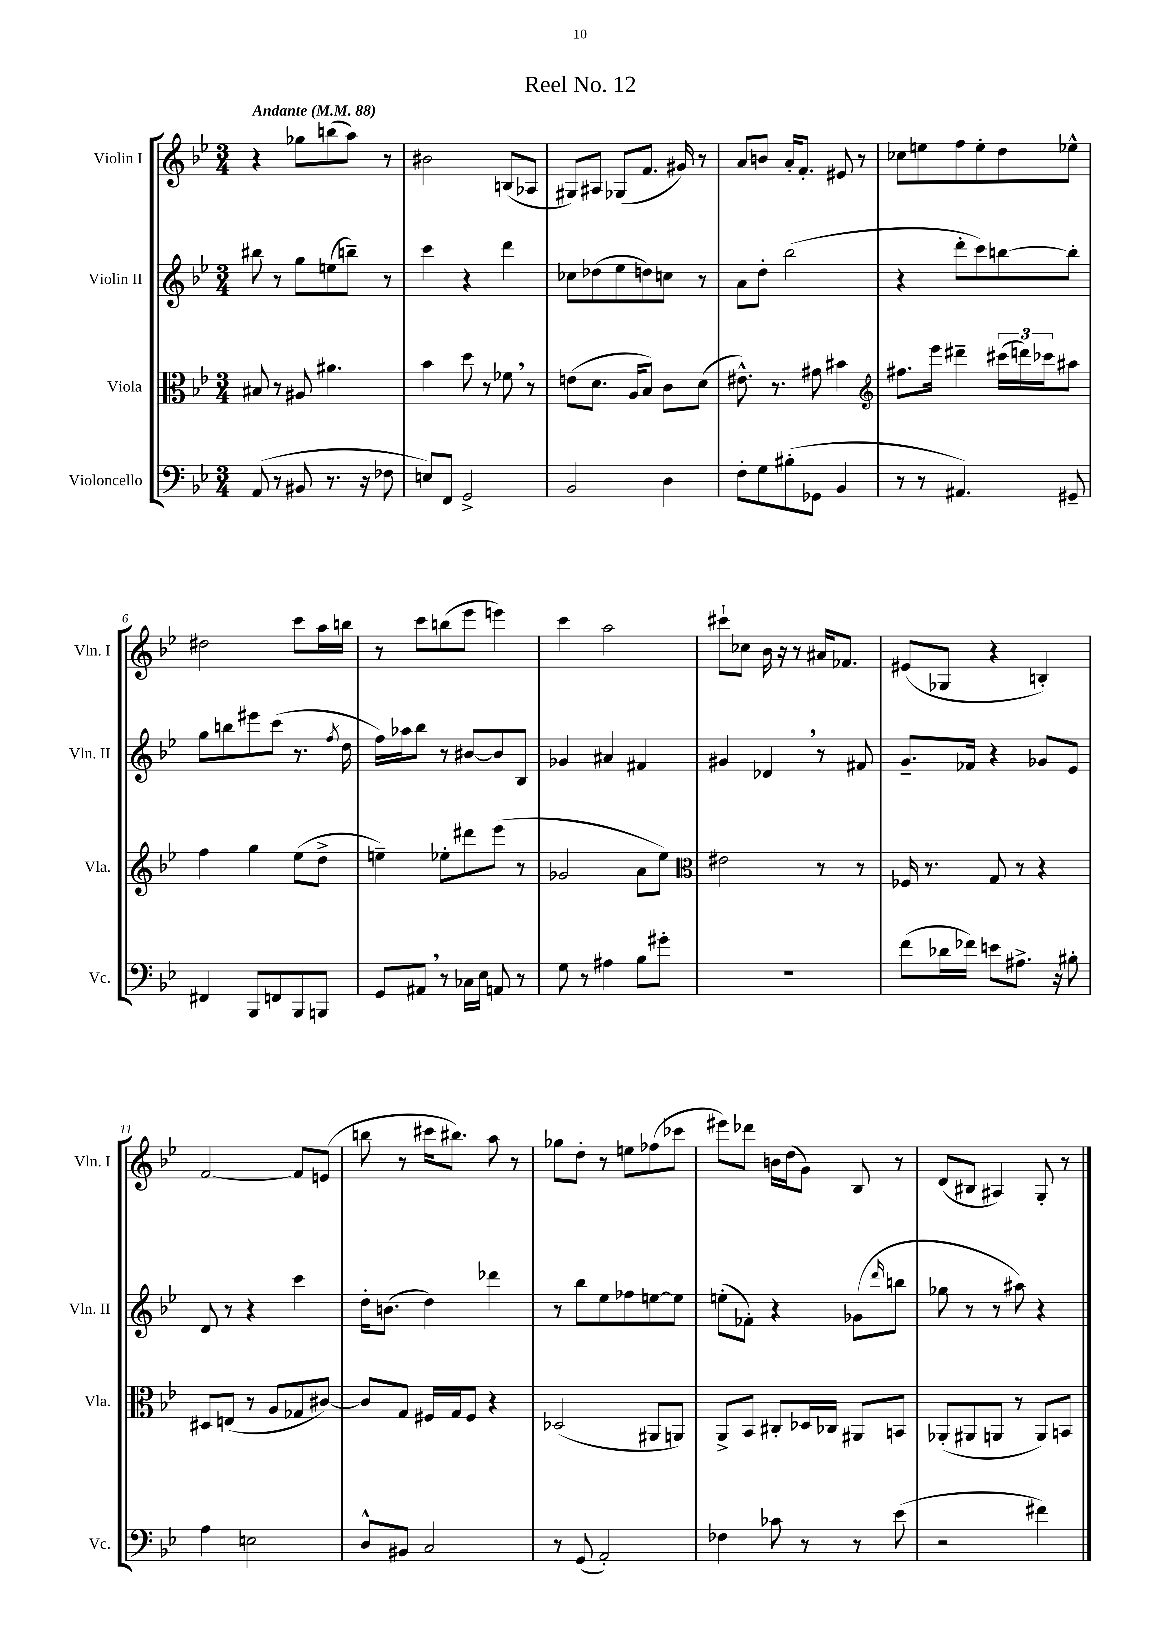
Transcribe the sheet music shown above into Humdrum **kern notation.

**kern	**kern	**kern	**kern
*part4	*part3	*part2	*part1
*staff4	*staff3	*staff2	*staff1
*I"Violoncello	*I"Viola	*I"Violin II	*I"Violin I
*I'Vc.	*I'Vla.	*I'Vln. II	*I'Vln. I
*clefF4	*clefC3	*clefG2	*clefG2
*k[b-e-]	*k[b-e-]	*k[b-e-]	*k[b-e-]
*M3/4	*M3/4	*M3/4	*M3/4
*MM88	*MM88	*MM88	*MM88
=1	=1	=1	=1
!	!	!	!LO:TX:a:B:t=Andante
(8AA/	8B#X/	8bb#X\	4r
8r	8r	8r	.
8BB#X/	8A#X/	8gg\L	8gg-X\L
8.r	4.a#X\	(8een\	(8bbn\
.	.	8bbn~\J)	8aa\J)
16r	.	.	.
8F-X\	.	8r	8r
=2	=2	=2	=2
8En/L)	4b-\	4ccc\	2b#X\
8FF/J	.	.	.
2GG^/	8dd\	4r	.
.	8r	.	.
.	8f-X,\	4ddd\	(8Bn/L
.	8r	.	8A-X/J
=3	=3	=3	=3
2BB-/	(8en\L	8cc-X\L	8G#X/L)
.	8.d\J	(8dd-X\	8A#X/J
.	.	8ee-\	(8G-X/L
.	16A/KL	.	.
.	8B-/J)	8ddn\)	8.f/J
4D\	8c\L	8ccn\J	.
.	.	.	16g#X/)
.	(8d\J	8r	8r
=4	=4	=4	=4
8F'\L	8.e#X^^\)	8a\L	8a/L
8G\	.	8dd'\J	8bn/J
.	8.r	.	.
(8B#X'\	.	(2bb-\	16a'/KL
.	.	.	8.f'/J
8GG-X\J	8g#X\	.	.
4BB-/	4b#X\	.	8e#X/
.	.	.	8r
=5	=5	=5	=5
*	*clefG2	*	*
8r	8.ff#X\L	4r	8cc-X\L
8r	.	.	8een\
.	16eee-\Jk	.	.
4.AA#X/)	4ddd#X~\	8ddd'\L	8ff\
.	.	8ccc\)	8ee'\
.	(24ccc#X\LL	[8bbn\	8dd\
.	24dddn\)	.	.
.	24ccc-X\J	.	.
8GG#X~/	8aa#X\J	8bb'\J]	8ee-X^^\J
!!LO:LB:g=z
=6	=6	=6	=6
4FF#X/	4ff\	8gg\L	2dd#X\
.	.	8bbn\	.
8BBB-/L	4gg\	8eee#X\	.
8FFn/	.	(8ccc\J	.
8BBB-/	(8ee-\L	8.r	8ccc\L
8BBBn/J	8dd^\J	.	16aa\L
.	.	8qff/	.
.	.	16dd\	16bbn\JJ
=7	=7	=7	=7
8GG/L	4een~\)	16ff\LL)	8r
.	.	16aa-X\J	.
8AA#X,/J	.	8bb-\J	8ccc\L
8r	8ee-X'\L	8r	(8bbn\
16C-X\LL	8ddd#X\	[8b#X/L	8eee-\J
16E-\JJ	.	.	.
8AAn/	(8eee-\J	8b#/]	4eeen\)
8r	8r	8B-/J	.
=8	=8	=8	=8
8G\	2g-X/	4g-X/	4ccc\
8r	.	.	.
4A#X\	.	4a#X/	2aa\
8B-\L	8a\L	4f#X/	.
8g#X'\J	8ee-\J)	.	.
=9	=9	=9	=9
*	*clefC3	*	*
2.r	2e#X\	4g#X/	8ccc#X`\L
.	.	.	8cc-X\J
.	.	4d-X,/	16b-\
.	.	.	16r
.	.	.	8r
.	8r	8r	16a#X/KL
.	.	.	8.f-X/J
.	8r	8f#X/	.
=10	=10	=10	=10
(8f\L	16F-X/	8.g~/L	(8e#X/L
.	8.r	.	.
16d-X\L	.	.	8G-X/J
16f-X\JJ)	.	16f-X/Jk	.
8en\L	8G/	4r	4r
8.A#X^\J	8r	.	.
.	4r	8g-X/L	4Bn'/)
16r	.	.	.
8B#X'\	.	8e-/J	.
!!LO:LB:g=z
=11	=11	=11	=11
4A\	8D#X/L	8d/	[2f/
.	(8En/J	8r	.
2En\	8r	4r	.
.	8A/L	.	.
.	8G-X/	4ccc\	8f/L]
.	[8c#X/J)	.	(8en/J
=12	=12	=12	=12
8D^^/L	8c#/L]	16dd'\KL	8bbn\
.	.	(8.bn\J	.
8BB#X/J	8G/J	.	8r
2C/	16F#X/LL	4dd\)	16ccc#X\KL
.	16G/J	.	8.bb#X\J)
.	8F#/J	.	.
.	4r	4ddd-X\	8aa\
.	.	.	8r
=13	=13	=13	=13
8r	(2D-X/	8r	8gg-X\L
(8GG/	.	8bb-\L	8dd'\J
2AA'/)	.	8ee-\	8r
.	.	8ff-X\	8een\L
.	8AA#X/L	[8een\	(8ff-X\
.	8AAn/J)	8ee\J]	8ccc-X\J
=14	=14	=14	=14
4F-X\	8AA^/L	(8een'\L	8eee#X\L)
.	8BB-/J	8f-X'\J)	8ddd-X\J
8c-X\	8C#X'/L	4r	16bn\LL
.	.	.	(16dd\J
8r	16D-X/L	.	8g\J)
.	16C-X/JJ	.	.
8r	8AA#X/L	(8g-X\L	8B-/
.	.	16qqddd/	.
(8e-\	8BBn/J	8bbn\J	8r
=15	=15	=15	=15
2r	(8AA-X'/L	8gg-X\	(8d/L
.	8AA#X/	8r	8B#X/J
.	8AAn/J	8r	4A#X/)
.	8r	8aa#X\)	.
4f#X\)	8AA/L)	4r	8G'/
.	8BBn/J	.	8r
==	==	==	==
*-	*-	*-	*-
